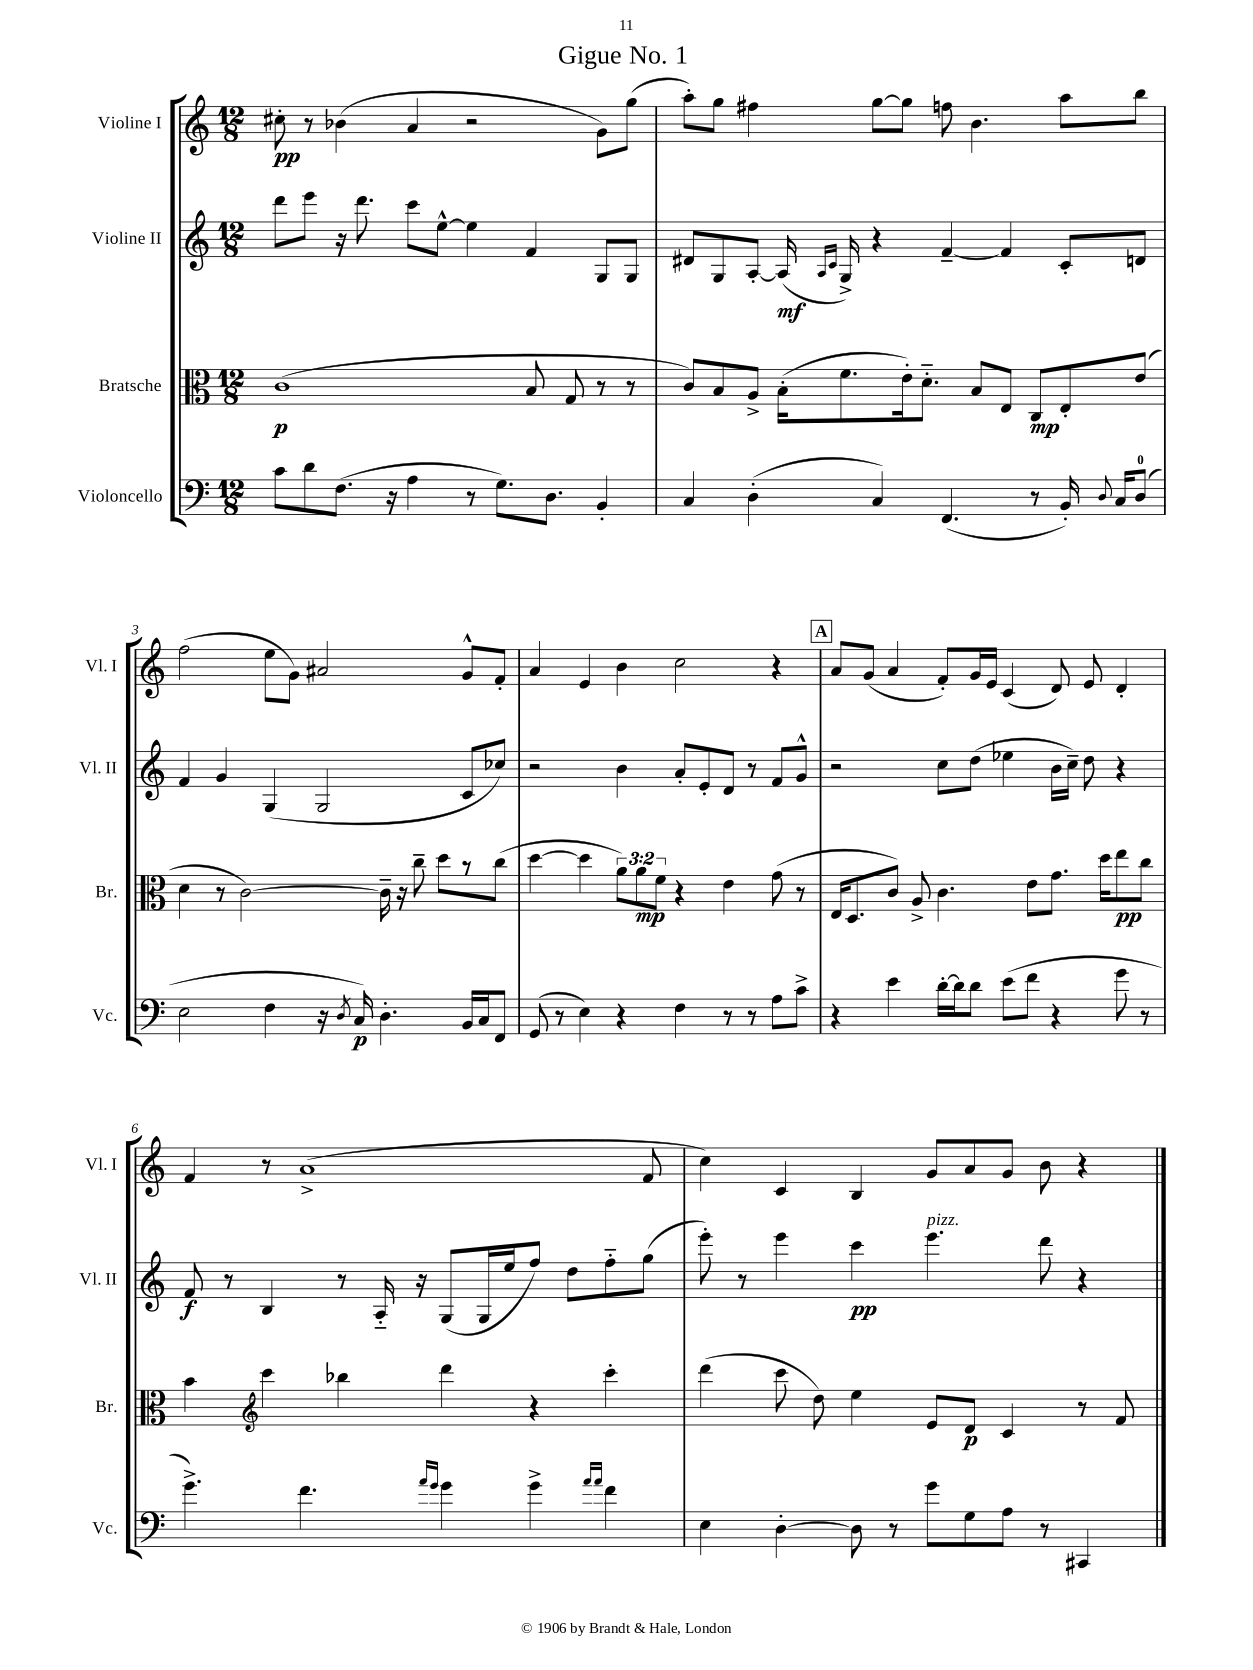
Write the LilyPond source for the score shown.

\header { title = "Gigue No. 1" }
<<
\new StaffGroup <<
\new Staff = "s0" \with { instrumentName = "Violine I" shortInstrumentName = "Vl. I" } {
    \clef treble \key c \major \numericTimeSignature \time 12/8
    \autoBeamOff cis''8-.\pp r8 bes'4( a'4 r2 g'8[) g''8]( |
    a''8[-.) g''8] fis''4 g''8[~ g''8] f''8 b'4. a''8[ b''8] |
    f''2( e''8[ g'8]) ais'2 g'8[-^ f'8]-. |
    a'4 e'4 b'4 c''2 r4 |
    \mark \markup { \box "A" } a'8[ g'8]( a'4 f'8[-.) g'16 e'16] c'4( d'8) e'8 d'4-. |
    f'4 r8 a'1->( f'8 |
    c''4) c'4 b4 g'8[ a'8 g'8] b'8 r4 \bar "|." |
}
\new Staff = "s1" \with { instrumentName = "Violine II" shortInstrumentName = "Vl. II" } {
    \clef treble \key c \major \numericTimeSignature \time 12/8
    \autoBeamOff d'''8[ e'''8] r16 d'''8. c'''8[ e''8]~-^ e''4 f'4 g8[ g8] |
    dis'8[ g8 a8]~-. a16\mf( \grace { a16[ c'16] } g16->) r4 f'4~-- f'4 c'8[-. d'8] |
    f'4 g'4 g4( g2 c'8[ ces''8]) |
    r2 b'4 a'8[-. e'8-. d'8] r8 f'8[ g'8]-^ |
    \mark \markup { \box "A" } r2 c''8[ d''8]( ees''4 b'16[ c''16]--) d''8 r4 |
    f'8\f r8 b4 r8 a16-_ r16 g8[( g16 e''16 f''8]) d''8[ f''8-_ g''8]( |
    e'''8-.) r8 e'''4 c'''4\pp e'''4.^\markup { \italic "pizz." } d'''8 r4 \bar "|." |
}
\new Staff = "s2" \with { instrumentName = "Bratsche" shortInstrumentName = "Br." } {
    \clef alto \key c \major \numericTimeSignature \time 12/8 \override Staff.TupletNumber.text = #tuplet-number::calc-fraction-text
    \autoBeamOff c'1\p( b8 g8 r8 r8 |
    c'8[) b8 a8]-> b16[-.( f'8. e'16-.) d'8.]-_ b8[ e8] c8[\mp e8-. e'8]( |
    d'4 r8 c'2~) c'16-- r16 c''8-- d''8[ r8 c''8]( |
    d''4~ d''4 \tuplet 3/2 { a'8[) a'8\mp f'8] } r4 e'4 g'8( r8 |
    \mark \markup { \box "A" } e16[ d8. c'8]) a8-> c'4. e'8[ g'8.] d''16[ e''8\pp c''8] |
    b'4 \clef treble c'''4 bes''4 d'''4 r4 c'''4-. |
    d'''4( c'''8 d''8) e''4 e'8[ d'8]\p c'4 r8 f'8 \bar "|." |
}
\new Staff = "s3" \with { instrumentName = "Violoncello" shortInstrumentName = "Vc." } {
    \clef bass \key c \major \numericTimeSignature \time 12/8
    \autoBeamOff c'8[ d'8 f8.]( r16 a4 r8 g8.[) d8.] b,4-. |
    c4 d4-.( c4) f,4.( r8 b,16-.) \appoggiatura { d8 } c16[ d8]-0( |
    e2 f4 r16 \acciaccatura { d8 } c16\p) d4.-. b,16[ c16 f,8] |
    g,8( r8 e4) r4 f4 r8 r8 a8[ c'8]-> |
    \mark \markup { \box "A" } r4 e'4 d'16[~-. d'16 d'8] e'8[( f'8] r4 g'8 r8 |
    g'4.->) f'4. \grace { a'16[ g'16] } g'4 g'4-> \grace { a'16[ a'16] } f'4 |
    e4 d4~-. d8 r8 g'8[ g8 a8] r8 cis,4 \bar "|." |
}
>>
>>
